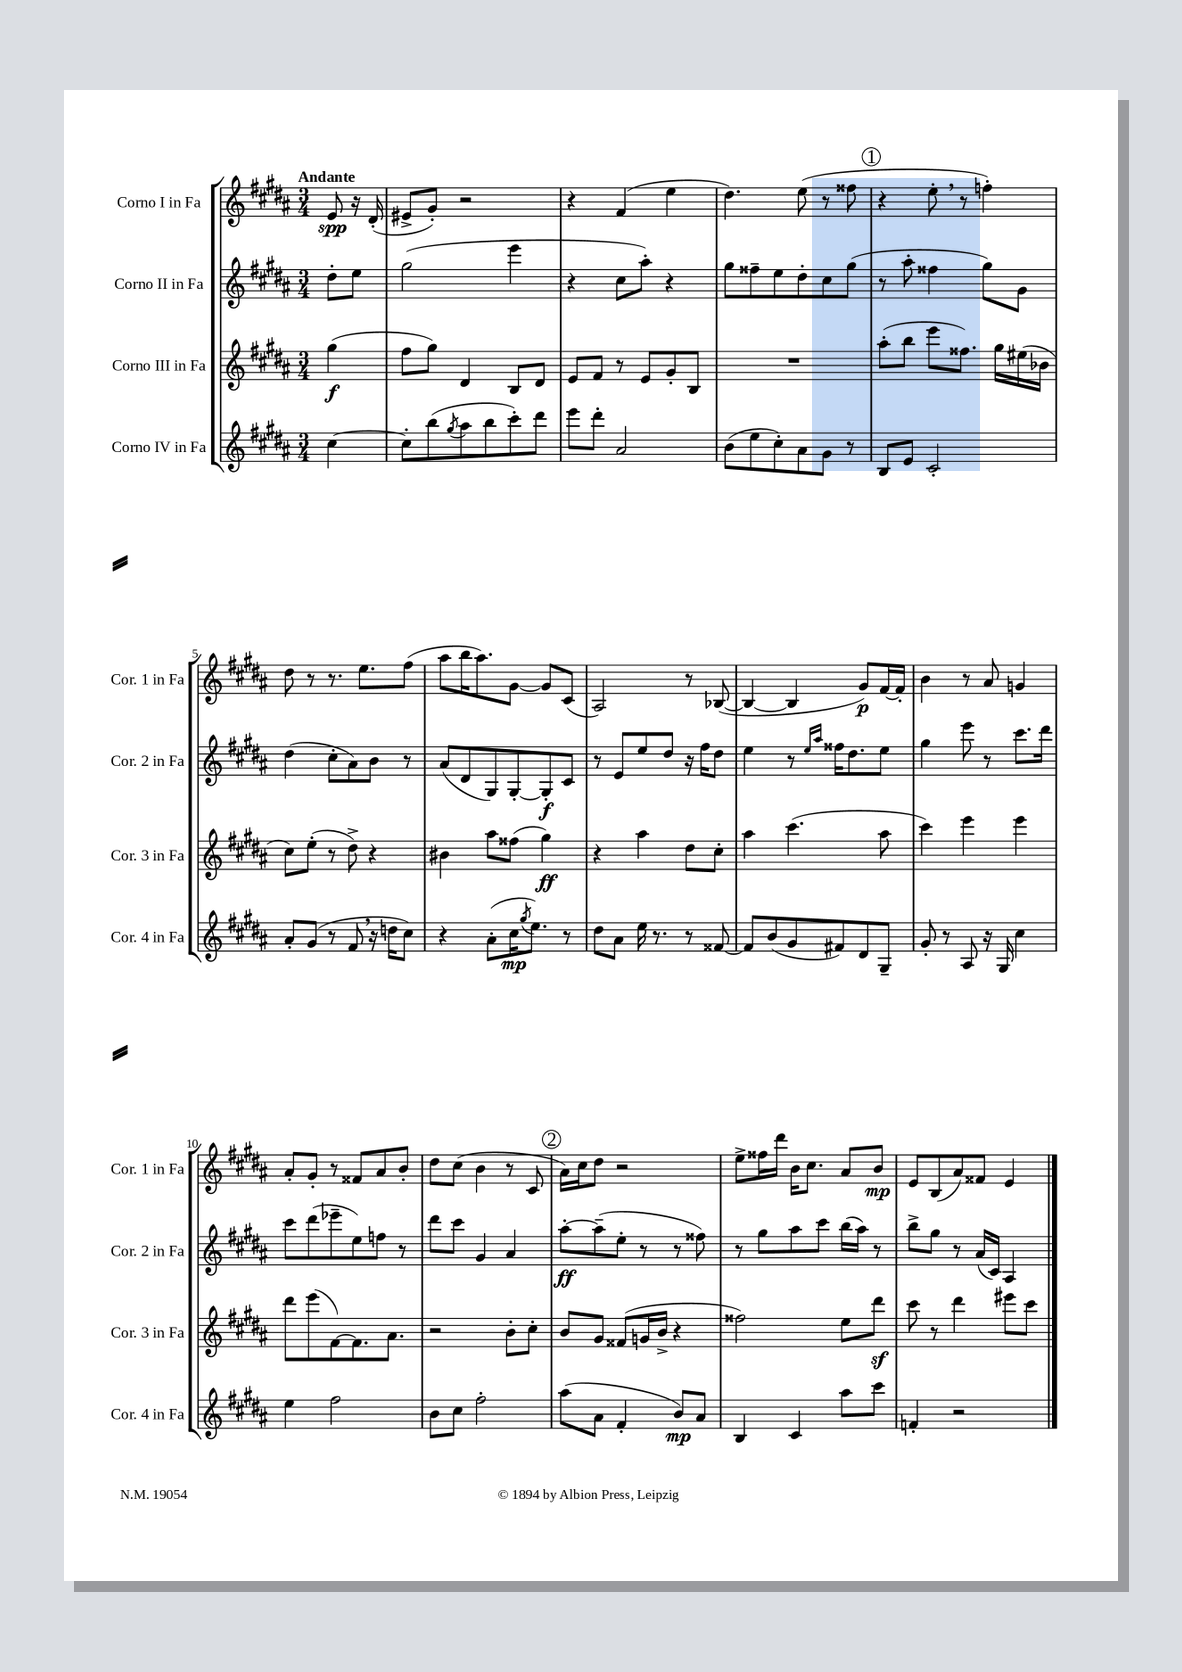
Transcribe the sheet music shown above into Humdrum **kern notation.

**kern	**dynam	**kern	**dynam	**kern	**dynam	**kern	**dynam
*part4	*part4	*part3	*part3	*part2	*part2	*part1	*part1
*staff4	*staff4	*staff3	*staff3	*staff2	*staff2	*staff1	*staff1
*I"Corno IV in Fa	*	*I"Corno III in Fa	*	*I"Corno II in Fa	*	*I"Corno I in Fa	*
*I'Cor. 4 in Fa	*	*I'Cor. 3 in Fa	*	*I'Cor. 2 in Fa	*	*I'Cor. 1 in Fa	*
*clefG2	*	*clefG2	*	*clefG2	*	*clefG2	*
*k[f#c#g#d#a#]	*	*k[f#c#g#d#a#]	*	*k[f#c#g#d#a#]	*	*k[f#c#g#d#a#]	*
*M3/4	*	*M3/4	*	*M3/4	*	*M3/4	*
=	=	=	=	=	=	=	=
!	!	!	!	!	!	!LO:TX:a:B:t=Andante	!
[4cc#\	.	(4gg#\	f	8dd#'\L	.	8e/	spp
.	.	.	.	8ee\J	.	16r	.
.	.	.	.	.	.	(16d#'/	.
=1	=1	=1	=1	=1	=1	=1	=1
8cc#'\L]	.	8ff#\L	.	(2gg#\	.	8e#X^/L	.
(8bb\	.	8gg#\J)	.	.	.	8g#'/J)	.
8qgg#/	.	.	.	.	.	.	.
8aa#\	.	4d#/	.	.	.	2r	.
8bb\	.	.	.	.	.	.	.
8ccc#'\)	.	8B/L	.	4eee\	.	.	.
8ddd#\J	.	8d#/J	.	.	.	.	.
=2	=2	=2	=2	=2	=2	=2	=2
8eee\L	.	8e/L	.	4r	.	4r	.
8ddd#'\J	.	8f#/J	.	.	.	.	.
2a#/	.	8r	.	8cc#\L	.	(4f#/	.
.	.	8e/L	.	8aa#'\J)	.	.	.
.	.	8g#'/	.	4r	.	4ee\	.
.	.	8B/J	.	.	.	.	.
=3	=3	=3	=3	=3	=3	=3	=3
(8b\L	.	2.r	.	8gg#\L	.	4.dd#\)	.
8ee\	.	.	.	8ff##X~\	.	.	.
8cc#'\)	.	.	.	8ee\	.	.	.
8a#\	.	.	.	8dd#'\	.	(8ee\	.
8g#\J	.	.	.	8cc#\	.	8r	.
8r	.	.	.	(8gg#\J	.	8ff##X\	.
!!LO:REH:place=s1:t=1
=4	=4	=4	=4	=4	=4	=4	=4
8B/L	.	(8aa#'\L	.	8r	.	4r	.
8e/J	.	8bb\J	.	8aa#'\	.	.	.
2c#'/	.	8eee\L	.	4ff##X\	.	8ee',\	.
.	.	8.ff##X\J)	.	.	.	8r	.
.	.	.	.	8gg#\L)	.	4ffn'\)	.
.	.	16gg#\LL	.	.	.	.	.
.	.	(16ee#X\	.	8g#\J	.	.	.
.	.	16b-X\JJ	.	.	.	.	.
!!LO:LB:g=z
=5	=5	=5	=5	=5	=5	=5	=5
8a#'/L	.	8cc#\L)	.	(4dd#\	.	8dd#\	.
(8g#/J	.	(8ee'\J	.	.	.	8r	.
8r	.	8r	.	8cc#'\L	.	8.r	.
8f#,/	.	8dd#^\)	.	8a#\)	.	.	.
.	.	.	.	.	.	8.ee\L	.
16r	.	4r	.	8b\J	.	.	.
16ddn\KL	.	.	.	.	.	.	.
8cc#\J)	.	.	.	8r	.	(8ff#\J	.
=6	=6	=6	=6	=6	=6	=6	=6
4r	.	4b#X\	.	(8a#/L	.	8aa#\L	.
.	.	.	.	8d#/	.	16bb\K	.
.	.	.	.	.	.	8.aa#\)	.
(8a#'\L	.	8aa#\L	.	8G#/)	.	.	.
16cc#\K	mp	(8ff##X\J	.	[8G#'/	.	[8g#\J	.
8qgg#/	.	.	.	.	.	.	.
8.ee\J)	.	.	.	.	.	.	.
.	.	4gg#\)	ff	8G#'/]	f	8g#/L]	.
8r	.	.	.	8c#/J	.	(8c#/J	.
=7	=7	=7	=7	=7	=7	=7	=7
8dd#\L	.	4r	.	8r	.	2A#/)	.
8a#\J	.	.	.	8e/L	.	.	.
16ee\	.	4aa#\	.	8ee/	.	.	.
8.r	.	.	.	.	.	.	.
.	.	.	.	8dd#/J	.	.	.
8r	.	8dd#\L	.	16r	.	8r	.
.	.	.	.	16ff#\KL	.	.	.
[8f##X/	.	8cc#'\J	.	8dd#\J	.	([8B-X/	.
=8	=8	=8	=8	=8	=8	=8	=8
8f##/L]	.	4aa#\	.	4ee\	.	4B-/_	.
(8b/	.	.	.	.	.	.	.
8g#/	.	(4.ccc#\	.	8r	.	4B-/]	.
.	.	.	.	16qqee/LL	.	.	.
.	.	.	.	16qqaa#/JJ	.	.	.
8f#X/)	.	.	.	16ff##X\KL	.	.	.
.	.	.	.	8.dd#\	.	.	.
8d#/	.	.	.	.	.	8g#/L)	p
8G#~/J	.	8aa#\	.	8ee\J	.	[16f#/L	.
.	.	.	.	.	.	16f#'/JJ]	.
=9	=9	=9	=9	=9	=9	=9	=9
8g#'/	.	4ccc#\)	.	4gg#\	.	4b\	.
8r	.	.	.	.	.	.	.
8A#/	.	4eee\	.	8eee\	.	8r	.
16r	.	.	.	8r	.	8a#/	.
16G#/	.	.	.	.	.	.	.
4cc#\	.	4eee\	.	8.ccc#\L	.	4gn/	.
.	.	.	.	16ddd#\Jk	.	.	.
!!LO:LB:g=z
=10	=10	=10	=10	=10	=10	=10	=10
4ee\	.	8ddd#\L	.	8ccc#\L	.	8a#'/L	.
.	.	(8eee\	.	(8ddd#\	.	8g#'/J	.
2ff#\	.	[8f#\)	.	8eee-X~\	.	8r	.
.	.	8.f#\]	.	8ee\)	.	8f##X/L	.
.	.	.	.	8ffn\J	.	8a#/	.
.	.	8.a#\J	.	.	.	.	.
.	.	.	.	8r	.	8b'/J	.
=11	=11	=11	=11	=11	=11	=11	=11
8b\L	.	2r	.	8ddd#\L	.	8dd#\L	.
8cc#\J	.	.	.	8ccc#\J	.	(8cc#\J	.
2ff#'\	.	.	.	4g#/	.	4b\	.
.	.	8b'\L	.	4a#/	.	8r	.
.	.	8cc#'\J	.	.	.	8c#/	.
!!LO:REH:place=s1:t=2
=12	=12	=12	=12	=12	=12	=12	=12
(8aa#\L	.	8b/L	.	[8aa#'\L	ff	16a#\LL)	.
.	.	.	.	.	.	16cc#\J	.
8a#\J	.	8g#/J	.	(8aa#~\]	.	8dd#\J	.
4f#'/	.	(8f##X/L	.	8ee'\J	.	2r	.
.	.	16gn/L	.	8r	.	.	.
.	.	16b^/JJ	.	.	.	.	.
8b/L)	mp	4r	.	8r	.	.	.
8a#/J	.	.	.	8ff##X\)	.	.	.
=13	=13	=13	=13	=13	=13	=13	=13
4B/	.	2ff##X\)	.	8r	.	8ee^\L	.
.	.	.	.	8gg#\L	.	16ff##X\L	.
.	.	.	.	.	.	16ddd#\JJ	.
4c#/	.	.	.	8aa#\	.	16b\KL	.
.	.	.	.	.	.	8.cc#\J	.
.	.	.	.	8ccc#\J	.	.	.
8aa#\L	.	8ee\L	.	(16bb\LL	.	8a#/L	.
.	.	.	.	16aa#\JJ)	.	.	.
8ccc#\J	.	8ddd#z\J	.	8r	.	8b/J	mp
=14	=14	=14	=14	=14	=14	=14	=14
4fn'/	.	8ccc#\	.	8bb^\L	.	8e/L	.
.	.	8r	.	8gg#\J	.	(8B/	.
2r	.	4ddd#\	.	8r	.	8a#/)	.
.	.	.	.	(16a#/LL	.	8f##X/J	.
.	.	.	.	16c#/JJ)	.	.	.
.	.	8eee#X\L	.	4A#/	.	4e/	.
.	.	8ccc#\J	.	.	.	.	.
==	==	==	==	==	==	==	==
*-	*-	*-	*-	*-	*-	*-	*-
